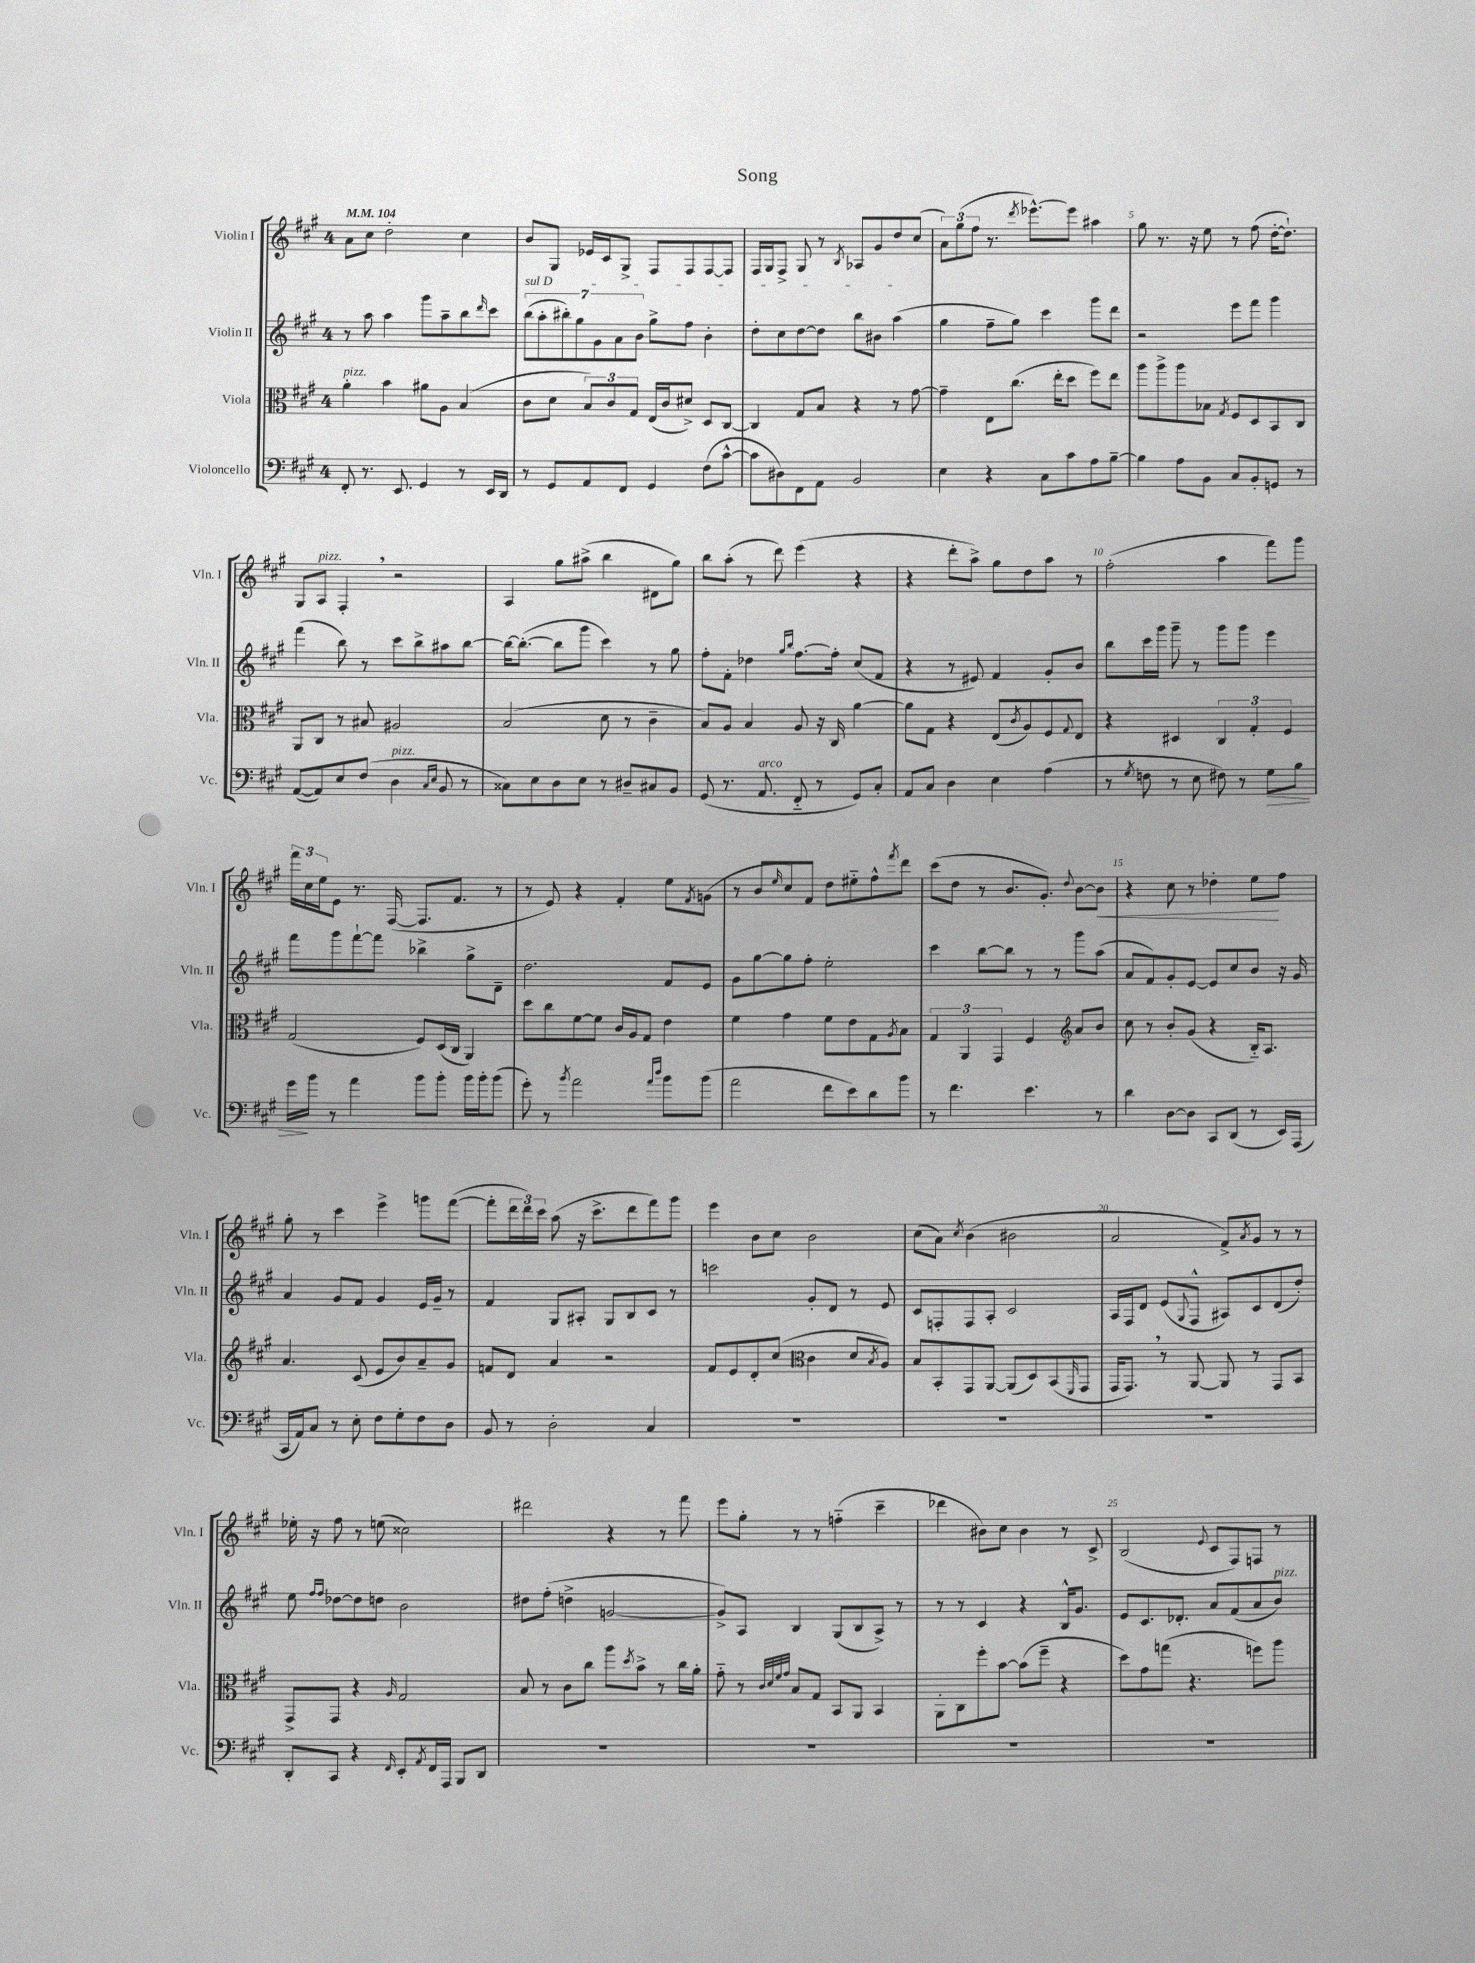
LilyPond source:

\header { title = "Song" }
<<
\new StaffGroup <<
\new Staff = "s0" \with { instrumentName = "Violin I" shortInstrumentName = "Vln. I" } {
    \clef treble \key a \major \once \override Staff.TimeSignature.style = #'single-digit \time 4/4 \tempo 4 = 104
    a'8 cis''8 d''2-. cis''4 |
    b'8 gis8 ees'16 cis'16 gis8-> fis8 fis8 fis8~ fis8 |
    fis16 gis16 fis8-> gis8 r8 \acciaccatura { b8 } aes8 gis'8 d''8 cis''8( |
    \tuplet 3/2 { a'8) gis''8( fis''8 } r8. \acciaccatura { d'''8 } ees'''8.~-^) ees'''8 ais''4 |
    gis''8 r8. r16 e''8 r8 fis''8( d''16~-. d''8.-!) |
    gis8 a8^\markup { \italic "pizz." } fis4-. \breathe r2 |
    a4 gis''8 ais''8->( b''4 dis'8 gis''8) |
    b''8 a''8-.( r8 d'''8) e'''4( r4 |
    r4 d'''8-. a''8->) gis''8 d''8 a''8 r8 |
    fis''2-.( a''4 fis'''8) gis'''8 |
    \tuplet 3/2 { fis'''16 cis''16 e''16 } e'8 r8. fis16~( fis8. fis'8. r8 |
    r8 e'8) r4 fis'4-. e''8 \acciaccatura { fis'8 } g'8( |
    r8 b'8 \grace { e''16 } cis''8) fis'8 d''8 eis''8-_ fis''8-^ \acciaccatura { fis'''8 } d'''8 |
    cis'''8( d''8 r8 b'8. gis'8.-.) \appoggiatura { d''8 } b'8~ b'8\< |
    r4 cis''8 r8 des''4-. e''8\! fis''8 |
    gis''8-. r8 cis'''4 e'''4-> g'''8 fis'''8~( |
    fis'''8-. \tuplet 3/2 { d'''16 d'''16) cis'''16 } a''8( r16 cis'''8.-> d'''8 fis'''8) gis'''8 |
    e'''4 b'8 cis''8 b'2 |
    cis''8( a'8) \acciaccatura { cis''8 } b'4( bis'2 |
    a'2 fis'8->) \acciaccatura { a'8 } gis'8 r8 r8 |
    ees''16-. r16 fis''8 r8 e''8( cisis''2) |
    dis'''2 r4 r8 fis'''8 |
    e'''8 gis''8-. r8 r8 f''4-_( cis'''4-- |
    des'''4 bis'8) cis''8 bis'4 r8 cis'8-> |
    b2( \appoggiatura { e'8 } cis'8 fis8) f8 r8 \bar "|." |
}
\new Staff = "s1" \with { instrumentName = "Violin II" shortInstrumentName = "Vln. II" } {
    \clef treble \key a \major \once \override Staff.TimeSignature.style = #'single-digit \time 4/4
    r8 a''8 a''4 gis'''8 a''8-- b''8 \grace { d'''16 } cis'''8 |
    \tuplet 7/4 { \once \override TextSpanner.bound-details.left.text = \markup { \italic "sul D" } b''8\startTextSpan( a''8-. bis''8-.) gis''8 gis'8 a'8 b'8 } gis''8-> fis''8 b'4-. |
    d''8-. cis''8 d''8~ d''8 b''8 bis'8 a''4\stopTextSpan( |
    gis''4 fis''8-- gis''8) cis'''4 gis'''8 d'''8 |
    r2 e'''8 fis'''8 gis'''4 |
    fis'''4( b''8) r8 cis'''8 b''8-> ais''8 b''8~ |
    b''16~ b''8.~-.( b''8 gis'''8 cis'''4) r8 gis''8 |
    fis''8-. fis'8-. des''4 \grace { gis''16 b''16 } fis''8.~ fis''16-. cis''8( fis'8 |
    r4 r8 eis'8) fis'4 gis'8-. b'8 |
    b''8 cis'''16 gis'''16 gis'''8-- r8 gis'''8 gis'''8 e'''4 |
    fis'''8 gis'''8 fis'''8~-! fis'''8 bes''4-> gis''8-> d'8-- |
    d''2. fis'8 e'8 |
    gis'8 gis''8~ gis''8 fis''8-. e''2-. |
    cis'''4 b''8~ b''8 r8 r8 gis'''8 a''8( |
    a'8 fis'8) gis'8-. e'8~ e'8 cis''8 b'8 r16 gis'16 |
    a'4 gis'8 fis'8 gis'4 e'16 gis'16-- r8 |
    fis'4 gis8 ais8-. gis8 b8 cis'8 r8 |
    c'''2 gis'8-. d'8 r8 e'8 |
    cis'8 f8-. f8 a8-. cis'2 |
    a16 fis16 d'8 e'8( \appoggiatura { gis8 } fis8-^ ais8) cis'8 d'8( d''8-.) |
    e''8 \grace { fis''16 fis''16 } des''8~ des''8 d''8 b'2 |
    dis''8 fis''8-.( d''4-> g'2~ |
    g'8->) a8 b4 gis8( b8 a8->) r8 |
    r8 r8 cis'4 r4 b16-^ gis'8. |
    e'8 cis'8. des'8.-. a'8 fis'8( a'8 b'8^\markup { \italic "pizz." }) \bar "|." |
}
\new Staff = "s2" \with { instrumentName = "Viola" shortInstrumentName = "Vla." } {
    \clef alto \key a \major \once \override Staff.TimeSignature.style = #'single-digit \time 4/4
    a'4-.^\markup { \italic "pizz." } b'4 ais'8 a8 b4( |
    cis'8 d'8 \tuplet 3/2 { b8) cis'8 gis8 } e16( cis'16 dis'8->) d8 cis8~ |
    cis4 gis8 b8 r4 r8 gis'8~ |
    gis'4-- e8 cis''8.( e''16-. d''8 fis''8) e''8 |
    a''8 a''8-> a''8 bes8 \acciaccatura { gis8 } fis8 d8 b,8 cis8 |
    a,8 cis8 r8 bis8 ais2 |
    b2( d'8 r8 cis'4-- |
    b8) a8 b4 a8 r16 cis16 a'4~ |
    a'8 gis8 r4 e8( \acciaccatura { cis'8 } a8) fis8 \appoggiatura { gis8 } e8 |
    r4 dis4 \tuplet 3/2 { cis4 gis4-. fis4 } |
    gis2( fis8) d16( cis16 a,4) |
    d''8 cis''8 fis'8~ fis'8 cis'16 a16 gis8 e'4 |
    fis'4 gis'4 fis'8 e'8 gis8 \acciaccatura { a8 } b8 |
    \tuplet 3/2 { gis4 a,4 gis,4 } fis4 \clef treble a'8 b'8 |
    cis''8 r8 b'8-. gis'8( r4 b16-_) a8. |
    a'4. cis'8( e'8 b'8) a'8-- gis'8 |
    f'8 d'8 a'4 r2 |
    fis'8 e'8 d'8-. cis''8( \clef alto cis'4 d'8 \acciaccatura { b8 } a8) |
    b8 b,8-. gis,8 a,8~ a,8( d8) b,8( \grace { fis,16 } gis,8 |
    gis,16 gis,8.) \breathe r8 a,8~ a,8 r8 gis,8 b,8 |
    gis,8-> gis,8 r4 \grace { a16 } gis2 |
    b8 r8 cis'8 cis''8 a''8 \acciaccatura { d''8 } b'8-> r8 cis''16 a'16-. |
    gis'8-_ r8 \grace { cis'32 d'32 fis'32 gis'32 } b8 gis8 b,8 a,8 b,4 |
    a,8-. cis8 fis''8-. b'8~ b'8( fis''8-- r4 |
    d''8) gis'8 g''8( r4. f''8) a''8 \bar "|." |
}
\new Staff = "s3" \with { instrumentName = "Violoncello" shortInstrumentName = "Vc." } {
    \clef bass \key a \major \once \override Staff.TimeSignature.style = #'single-digit \time 4/4
    fis,8-. r8. e,8. gis,4 r8 e,16 d,16 |
    r8 gis,8 a,8 fis,8 gis,4 fis8( cis'8~-^ |
    cis'8 dis8) fis,8 a,8 b,2 |
    e4 r4 cis8 cis'8 a8 b8~-- |
    b4 a8 b,8 cis8 b,8-. g,8 r8 |
    a,8~( a,8) e8 fis8( d4^\markup { \italic "pizz." } \grace { cis16 e16 } b,8 r8 |
    cisis8) e8 d8 e8 r8 dis8-- cis8 b,8 |
    gis,8( r8. a,8.^\markup { \italic "arco" } fis,8-_ r8 gis,8) cis8-. |
    a,8 cis8 d4 e4 a4( |
    r8 \acciaccatura { gis8 } f8 r8 e8 fis8) r8 gis8\> b8 |
    gis'16\! b'16 r8 a'4 b'8 b'8-. b'16 b'16-. b'8( |
    gis'8-.) r8 \acciaccatura { b'8 } a'2 \grace { a'16 d''16 } b'8 b'8( |
    a'2 fis'8 e'8) d'8 b'8 |
    r8 fis'4. e'4. r8 |
    d'4 d8~ d8 cis,8 d,8( r8 e,16) a,,16( |
    cis,16 a,16) cis8 r8 e8-. fis8 gis8-. fis8 d8 |
    b,8 r8 d2-. cis4 |
    R1 |
    R1 |
    R1 |
    d,8-. cis,8 r4 \grace { fis,16 } e,8-. \acciaccatura { a,8 } fis,16 a,,16 b,,8 d,8 |
    R1 |
    R1 |
    R1 |
    R1 \bar "|." |
}
>>
>>
\layout { \context { \Score \override BarNumber.break-visibility = ##(#f #t #t) barNumberVisibility = #(every-nth-bar-number-visible 5) } }
